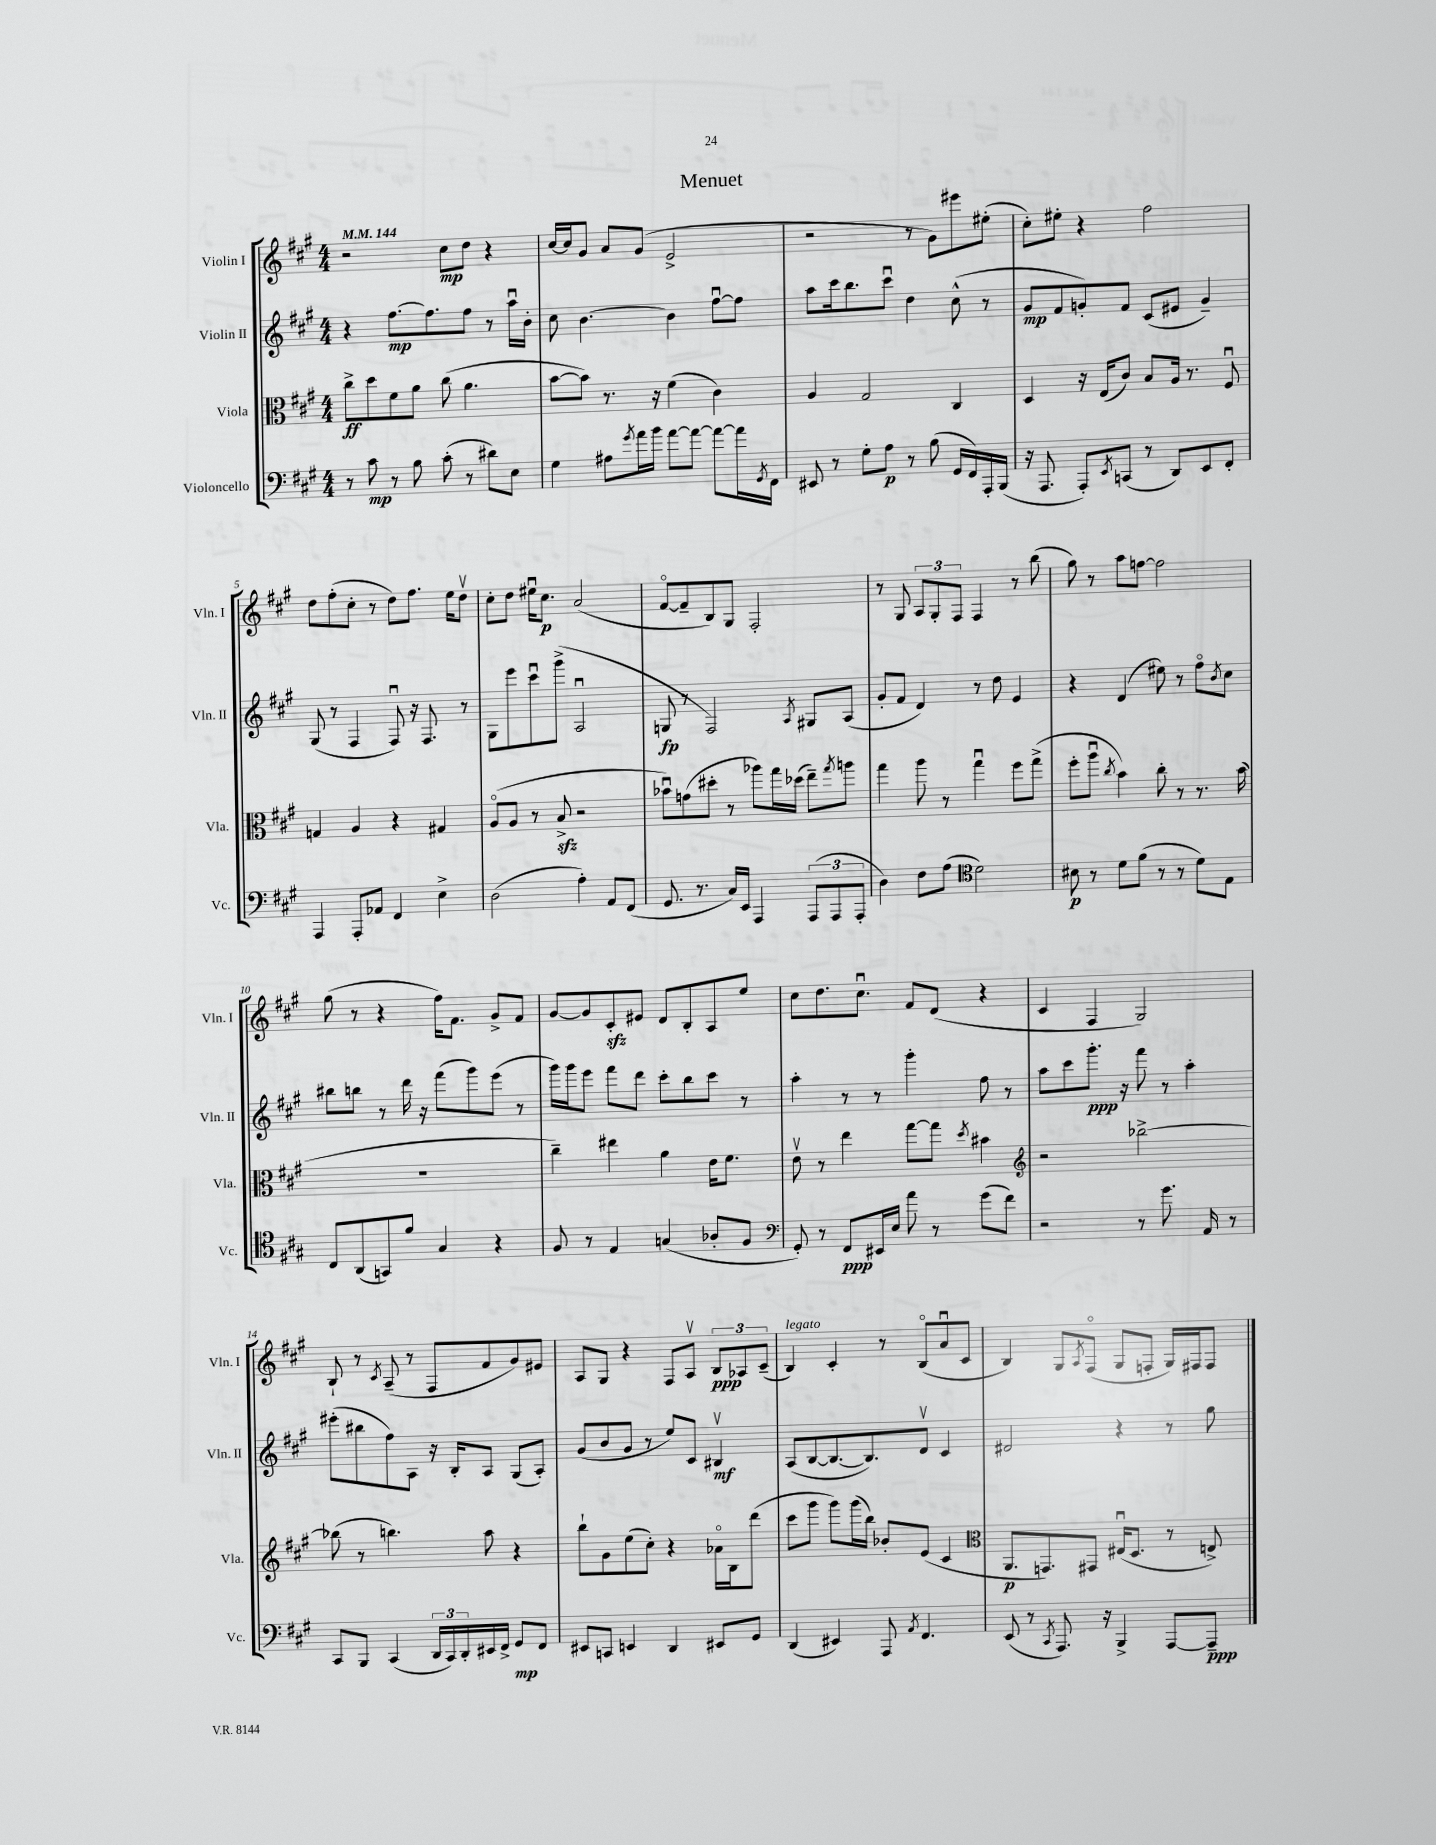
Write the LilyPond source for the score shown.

\header { title = "Menuet" }
<<
\new StaffGroup <<
\new Staff = "s0" \with { instrumentName = "Violin I" shortInstrumentName = "Vln. I" } {
    \clef treble \key a \major \numericTimeSignature \time 4/4 \tempo 4 = 144
    r2 cis''8\mp d''8 r4 |
    cis''16~ cis''16 gis'8 a'8 gis'8( e'2-> |
    r2 r8 gis'8) eis'''8 eis''8-.( |
    cis''8-.) eis''8-. r4 fis''2 |
    d''8 fis''8-.( cis''8-. r8 d''8) fis''8. e''16 d''8\upbow |
    cis''8-. d''8 eis''16\downbow cis''8.\p a'2( |
    fis'8~\flageolet fis'8-- b8) gis8 fis2-. |
    r8 gis8 \tuplet 3/2 { a8 gis8-. fis8 } fis4 r8 b''8( |
    gis''8) r8 a''8 f''8~ f''2 |
    gis''8( r8 r4 fis''16) fis'8. gis'8-> fis'8 |
    gis'8~ gis'8 cis'8-.\sfz eis'8 d'8 b8-. a8 e''8 |
    cis''8 d''8. cis''8.\downbow fis'8 d'8( r4 |
    cis'4 fis4 gis2) |
    b8-! r8 \acciaccatura { cis'8 } a8--( r8 fis8 fis'8 gis'8) eis'8 |
    a8 gis8 r4 fis8 a8\upbow \tuplet 3/2 { b8\ppp aes8 cis'8--( } |
    b4^\markup { \italic "legato" }) cis'4-. r8 b8\flageolet( a'8\downbow cis'8 |
    b4) gis8 \acciaccatura { a8 } fis8\flageolet( gis8 f8-. gis16) fis16 fis8 \bar "|." |
}
\new Staff = "s1" \with { instrumentName = "Violin II" shortInstrumentName = "Vln. II" } {
    \clef treble \key a \major \numericTimeSignature \time 4/4
    r4 fis''8.~\mp fis''8. fis''8 r8 a''16\downbow b'16-. |
    cis''8 b'4.~ b'4 fis''8~\downbow fis''8 |
    a''8 cis'''16 b''8. cis'''8\downbow d''4 cis''8-^( r8 |
    gis'8\mp fis'8 g'8-.) fis'8 cis'8( eis'8 g'4--) |
    gis8( r8 fis4 fis8\downbow) r16 fis8. r8 |
    gis8 e'''8 cis'''8\downbow gis'''8->( a2\downbow |
    g8\fp r8 fis2) \acciaccatura { a8 } gis8 a8( |
    gis'8-. fis'8 d'4) r8 d''8 e'4 |
    r4 d'4( eis''8) r8 fis''8\flageolet \acciaccatura { b'8 } cis''8 |
    bis''8 b''8 r8 d'''16 r16 fis'''8( gis'''8) e'''8( r8 |
    gis'''16) gis'''16 e'''8 fis'''8 d'''8 cis'''8-. b''8 cis'''8 r8 |
    a''4-. r8 r8 gis'''4-. fis''8 r8 |
    a''8 cis'''8 gis'''8.-.\ppp r16 fis'''8 r8 a''4-. |
    eis'''8-.( bis''8 fis''8) a8 r16 b16-. a8 gis8( a8-.) |
    gis'8( b'8 gis'8 r8 e''8) cis'8 bis4\upbow\mf |
    a8( b8~ b8.~ b8.) d'8\upbow cis'4 |
    dis'2 r4 r8 gis''8 \bar "|." |
}
\new Staff = "s2" \with { instrumentName = "Viola" shortInstrumentName = "Vla." } {
    \clef alto \key a \major \numericTimeSignature \time 4/4
    cis''8->\ff d''8 fis'8 a'8 cis''8( a'4. |
    b'8~ b'8) r8. r16 fis'4( cis'4) |
    a4 gis2 cis4 |
    d4 r16 e16( cis'8) b8 a16 r8. fis8\downbow |
    g4 a4 r4 gis4 |
    a8\flageolet( a8 r8 b8->\sfz r2 |
    bes'8\downbow) g'8( dis''8-. r8 aes''8) gis''16 des''16( e''8--) \acciaccatura { gis''8 } a''8 |
    gis''4 a''8 r8 gis''4\downbow fis''8 gis''8->( |
    fis''8-. a''8\downbow \acciaccatura { cis''8 } b'4) cis''8-. r8 r8. b'16( |
    R1 |
    cis''4--) eis''4 a'4 e'16 fis'8. |
    e'8\upbow r8 e''4 gis''8~ gis''8 \acciaccatura { d''8 } bis'4 |
    \clef treble r2 bes''2~-> |
    bes''8( r8 b''4.) a''8 r4 |
    b''8-! gis'8 e''8( cis''8-.) r4 aes'16\flageolet b16 d'''8( |
    cis'''8 gis'''8 gis'''8) gis'''16( b''16) bes'8-. e'8( cis'4 |
    \clef alto a,8.\p g,8.) gis,8 eis16\downbow( d8. r8 e8->) \bar "|." |
}
\new Staff = "s3" \with { instrumentName = "Violoncello" shortInstrumentName = "Vc." } {
    \clef bass \key a \major \numericTimeSignature \time 4/4
    r8 cis'8\mp r8 b8 cis'8-.( r8 dis'8) e8 |
    gis4 ais8 \acciaccatura { gis'8 } a'16 b'16 a'8~ a'8~ a'8~ a'16 \acciaccatura { gis,8 } fis,16 |
    eis,8 r8 gis8-. a8\p r8 b8( gis,16 fis,16) a,,16-. b,,16( |
    r16 a,,8. a,,8-.) \acciaccatura { e,8 } c,8( r8 d,8) e,8 fis,8-. |
    a,,4 a,,8-. aes,8 fis,4 e4-> |
    d2( a4-.) a,8 fis,8( |
    gis,8. r8. cis16) e,16 a,,4 \tuplet 3/2 { a,,8( a,,8 a,,8-. } |
    d4) fis8 a8( \clef tenor d'2) |
    bis8\p r8 d'8 fis'8( r8 r8 d'8) e8 |
    cis8 a,8( g,8) fis'8 gis4 r4 |
    fis8 r8 e4 g4( aes8-. fis8 |
    \clef bass gis,8-.) r8 fis,8\ppp eis,16 e16 a'8 r8 gis'8( fis'8) |
    r2 r8 gis'8. a,16 r8 |
    cis,8 b,,8 cis,4( \tuplet 3/2 { d,16 cis,16) d,16-. } eis,16 fis,16-> gis,8\mp fis,8 |
    eis,8 c,8 e,4 d,4 eis,8 gis,8 |
    d,4( eis,4) a,,8 \acciaccatura { a,8 } fis,4. |
    e,8( r8 \acciaccatura { cis,8 } a,,8.) r16 b,,4-> a,,8~ a,,8--\ppp \bar "|." |
}
>>
>>
